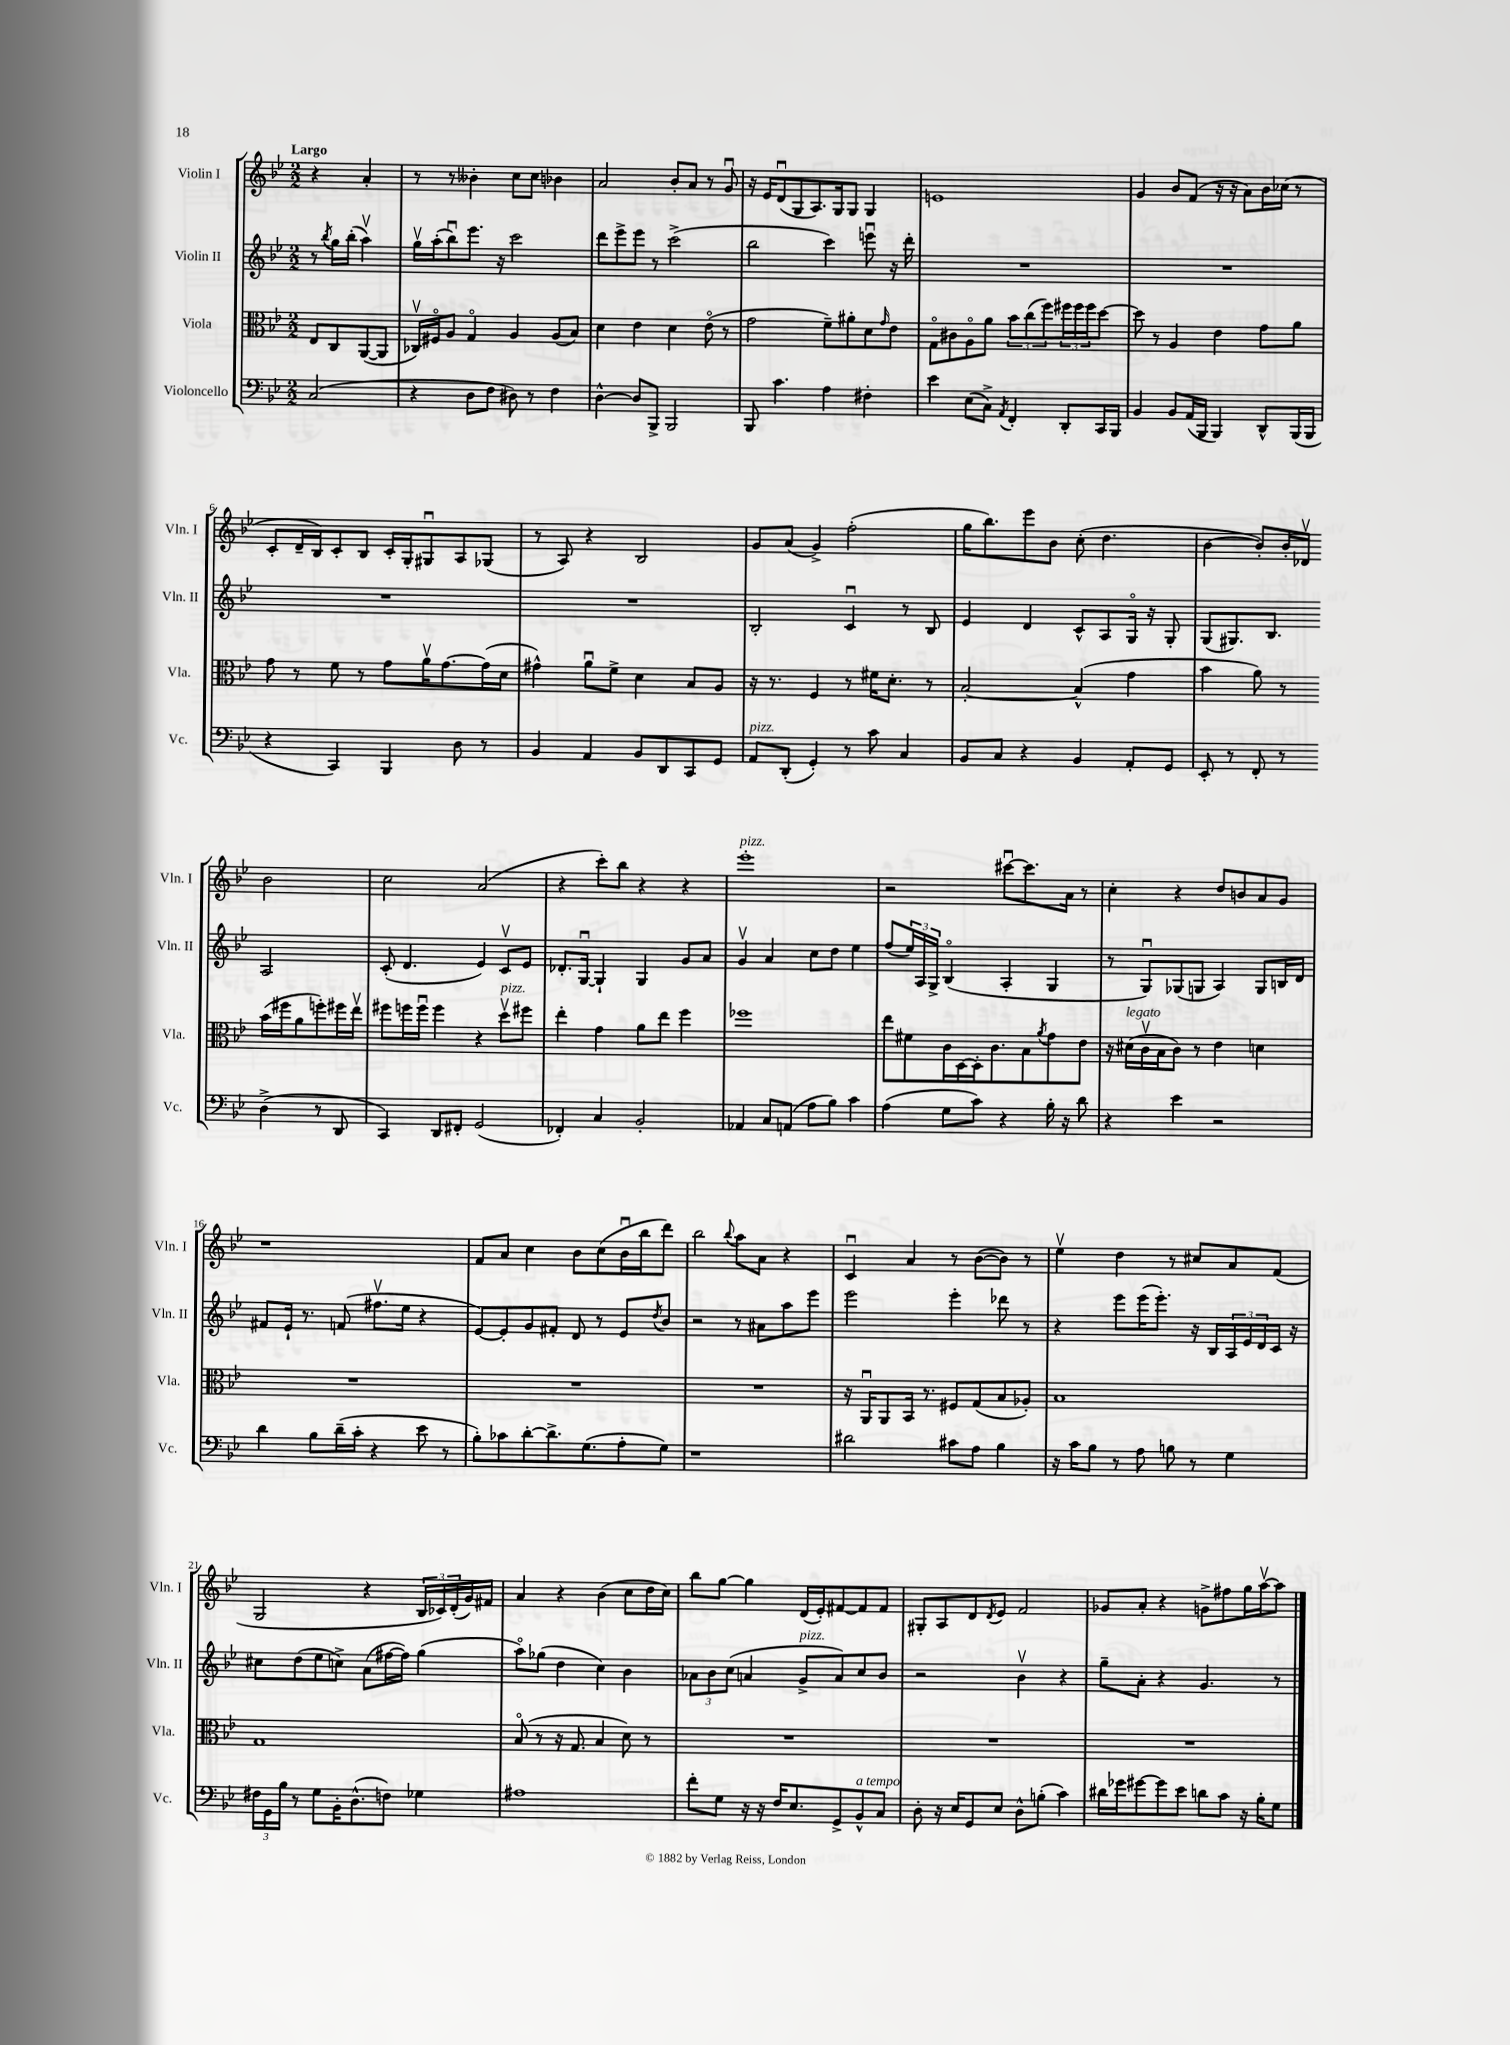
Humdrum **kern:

**kern	**kern	**kern	**kern
*staff4	*staff3	*staff2	*staff1
*clefF4	*clefC3	*clefG2	*clefG2
*k[b-e-]	*k[b-e-]	*k[b-e-]	*k[b-e-]
*M2/2	*M2/2	*M2/2	*M2/2
(2C/	8E-/L	8r	4r
.	.	8qbb-/	.
.	8C/	16gg\LL	.
.	.	(16bb-'\JJ	.
.	([8AA/	4aav\)	4a'/
.	8AA/]J	.	.
=	=	=	=
4r	16C-v/LL)	16ggv\LL	8r
.	16F#o/J	(16aa'\J	.
.	8A/J	8bb-u\)	8r
8D\L	4Go/	8.eee-\J	4b--'\
8F\J	.	.	.
.	.	16r	.
8D#\)	4A/	2ccc\	8cc\L
8r	.	.	8cc\J
4F\	(8A/L	.	4b-\
.	8B-/J)	.	.
=	=	=	=
[4D^^\	4d\	8ddd\L	2a/
.	.	8eee-^\	.
8D/]L	4e-\	8eee-\J	.
8BBB-^/J	.	8r	.
2BBB-/	4d\	(2ccc^\	8b-'/L
.	.	.	8a/J
.	(8e-o\	.	8r
.	8r	.	8gu/
=	=	=	=
8BBB-/	2g\	2bb-\	16r
.	.	.	16e-/LK
4.c\	.	.	(8du/
.	.	.	8G/
.	.	.	8.A/)
4A\	8f~\L)	4ccc\)	.
.	.	.	16G/k
.	8a#'\	.	8G/J
4F#'\	8d\	8eeeu\	4G/
.	16qqg/	.	.
.	8e-\J	16r	.
.	.	16ddd'\	.
=	=	=	=
4e-\	8Go\L	1r	1e
.	8c#\	.	.
(8E-\L	8Ao\	.	.
8C^\J)	8a\J	.	.
8qAA/	.	.	.
4FF'/	12b-\L	.	.
.	(12cc\	.	.
.	12ff\)	.	.
8DD'/L	24ff#\L	.	.
.	24ff#\	.	.
.	24ff#\J	.	.
16CC/L	[8dd\J	.	.
16BBB-/JJ	.	.	.
=	=	=	=
4BB-/	8dd\]	1r	4g/
.	8r	.	.
8BB-/L	4A/	.	8b-/L
(16AA/L	.	.	(8f/J
16BBB-/JJ	.	.	.
4BBB-/)	4e-\	.	16r
.	.	.	16r
.	.	.	8a\L)
8DD^^/L	8g\L	.	16b-\L
.	.	.	(16cc-\JJ
(16BBB-/L	8a\J	.	8r
16BBB-/JJ	.	.	.
=	=	=	=
4r	8g\	1r	8c'/L
.	8r	.	16d~/L
.	.	.	16B-/J)
4CC/)	8f\	.	8c'/
.	8r	.	8B-/J
4BBB-/	8g\L	.	16c'/LL
.	.	.	16G'/J
.	16av\K	.	8G#u/
.	[8.g\	.	.
8D\	.	.	8A/
8r	(16g\]L	.	(8G-/J
.	16d\JJ	.	.
=	=	=	=
4BB-/	4g#^^\)	1r	8r
.	.	.	8A/)
4AA/	8au\L	.	4r
.	8f^\J	.	.
8BB-/L	4d\	.	2B-/
8DD/	.	.	.
8CC/	8B-/L	.	.
8GG/J	8A/J	.	.
=	=	=	=
8AA/L	16r	2B-'/	8g/L
.	8.r	.	.
(8DD'/J	.	.	(8a/J
4GG'/)	4F/	.	4g^/)
8r	8r	4cu/	(2ff'\
8c\	16f#\LK	.	.
.	8.d'\J	.	.
4C/	.	8r	.
.	8r	8B-/	.
=	=	=	=
8BB-/L	[2B-'/	4e-/	16gg\LK
.	.	.	8.bb-\)
8C/J	.	.	.
4r	.	4d/	8eee-\
.	.	.	8b-\J
4BB-/	(4B-^^/]	8c^^/L	(8cc'\
.	.	8A/	4.dd\
8AA'/L	4g\	16Go/Jk	.
.	.	16r	.
8GG/J	.	8G'/	.
=	=	=	=
8EE-'/	4b-\	(8G/L	[4b-\
8r	.	8.G#/)	.
8FF'/	8a\)	.	8b-'/]L)
.	.	8.B-/J	.
8r	8r	.	16b-'/L
.	.	.	16d-v/JJ
(4D^\	(16b-\LL	2A/	2b-\
.	16ff#\J	.	.
.	8a\	.	.
8r	8ff'\)	.	.
8DD/	16ff#\L	.	.
.	16ee-v\JJ	.	.
=	=	=	=
4CC/)	8ff#\L	(8c'/	2cc\
.	16ff\L	4.d/	.
.	16ffu\JJ	.	.
8DD/L	4ff\	.	.
8FF#'/J	.	.	.
(2GG/	4r	4e-/)	(2a/
.	8ddv\L	8cv/L	.
.	8ff#\J	8e-/J	.
=	=	=	=
4FF-'/)	4ee-'\	8.d-'/L	4r
.	.	[16Gu/Jk	.
4C/	4g\	4G`/]	8ccc'\L)
.	.	.	8bb-\J
2BB-'/	8a\L	4G/	4r
.	8ee-\J	.	.
.	4ff\	8g/L	4r
.	.	8a/J	.
=	=	=	=
4AA-/	1ff-	4gv/	1eee-'
8C/L	.	4a/	.
(8AA/J	.	.	.
8A\L	.	8cc\L	.
8B-\J)	.	8dd\J	.
4c\	.	4ee-\	.
=	=	=	=
(4A\	8ee-\L	(8ff/L	2r
.	8f#\	24ee-/L)	.
.	.	24A/	.
.	.	24G^/JJ	.
8G\L	16c\L	(4B-o/	.
.	[16D\	.	.
8c\J)	16D'\]J	.	.
.	8.c\	.	.
4r	.	4A'/	[8ccc#u\L
.	8B-\	.	8.ccc#\]
.	8qa/	.	.
16B-'\	8g\	4G/	.
16r	.	.	16a\Jk
8d\	8e-\J	.	8r
=	=	=	=
4r	16r	8r	4cc'\
.	(16d#\LL	.	.
.	16cv\	8Gu/L)	.
.	16B-\J	.	.
4e-\	8c\J)	(8G-/	4r
.	8r	8G/J	.
2r	4e-\	4A/)	8dd/L
.	.	.	8b/
.	4d\	8G/L	8a/
.	.	16B/L	8g/J
.	.	16d/JJ	.
=	=	=	=
4d\	1r	8f#/L	1r
.	.	16e-`/Jk	.
.	.	8.r	.
8B-\L	.	.	.
(16d~\L	.	(8f/	.
16c'\JJ	.	.	.
4r	.	8.ff#v\L	.
.	.	16ee-\Jk	.
8e-\	.	4r	.
8r	.	.	.
=	=	=	=
8B-'\L)	1r	[8e-/L)	8f/L
8c-\	.	8e-'/]	8a/J
[8d'\	.	8g/	4cc\
8.d^\]	.	8f#'/J	.
.	.	8d/	8b-\L
(8.G\	.	.	.
.	.	8r	(8cc\
8A'\	.	8e-/L	16b-u\L
.	.	.	16bb-\J
.	.	8qdd/	.
8G\J)	.	8b-/J	8ddd\J)
=	=	=	=
1r	1r	2r	2bb-\
.	.	.	8qqbb-/
.	.	8r	8aa\L
.	.	8a#\L	8a\J
.	.	8aa\	4r
.	.	8eee-\J	.
=	=	=	=
2d#\	16r	2eee-\	4cu/
.	16AAu/LK	.	.
.	8AA/	.	.
.	16BB-/Jk	.	4a/
.	8.r	.	.
8c#\L	8F#/L	4eee-'\	8r
8A\J	(8G/	.	([8b-\L
4B-\	8B-/	8ddd-\	8b-\]J)
.	8A-'/J)	8r	8r
=	=	=	=
16r	1B-	4r	4ee-v\
16c\LK	.	.	.
8B-\J	.	.	.
8r	.	8eee-\L	4dd\
8A\	.	(16eee-\K	.
.	.	8.eee-'\J)	.
8B\	.	.	8r
8r	.	16r	8cc#/L
.	.	16B-/LL	.
4G\	.	24A/	8a/
.	.	24e-/	.
.	.	24d/	.
.	.	16c/JJ	(8f/J
.	.	16r	.
=	=	=	=
24F#\LL	1G	8cc#\L	2G/
24GG\	.	.	.
24B-\JJ	.	.	.
8r	.	(8dd\	.
8G\L	.	8ee-\	.
16BB-'\K	.	8cc^\J)	.
(8.D^^\	.	.	.
.	.	(8a\L	4r
8F\J)	.	[16ff#\L	.
.	.	16ff#\]JJ)	.
4G-\	.	(4gg\	24B-/LL
.	.	.	24c-/)
.	.	.	(24d'/
.	.	.	16g/)
.	.	.	16f#/JJ
=	=	=	=
1A#	(8B-o/	8aao\L)	4a/
.	8r	(8gg-\J	.
.	16r	4dd\	4r
.	8.G/	.	.
.	4B-/	4cc\)	(4b-\
.	8d\)	4b-\	8cc\L
.	8r	.	16dd\L
.	.	.	16cc\JJ)
=	=	=	=
8f'\L	1r	12a-\L	8bb-\L
.	.	12b-\	.
8G\J	.	.	[8gg\J
.	.	(12cc\J	.
16r	.	4a/	4gg\]
16r	.	.	.
16F/LK	.	.	.
8.E-/	.	.	.
.	.	8g^/L	(16d/LL
.	.	.	16e-'/J)
8GG^/	.	8a/)	[8f#/
8BB-^^/	.	8cc/	8f#/]
8C/J	.	8b-/J	8f#/J
=	=	=	=
8D'\	1r	2r	8G#'/L
16r	.	.	8A/
16E-/LK	.	.	.
8GG/	.	.	8d/
.	.	.	8qd/
8E-/J	.	.	8e-/J
8D^^\L	.	4b-v\	2f/
(8B'\J	.	.	.
4c\)	.	4r	.
=	=	=	=
16d#\LL	1r	8gg~\L	8g-/L
16g-\J	.	.	.
[8g#\	.	8a'\J	8a'/J
8g#\]	.	4r	4r
8e-\J	.	.	.
8d\L	.	4.g/	8g^\L
8c\J	.	.	8ff#\
16r	.	.	16gg\L
16B-'\LK	.	.	[16aav\J
8G\J	.	8r	8aa\]J
==	==	==	==
*-	*-	*-	*-
